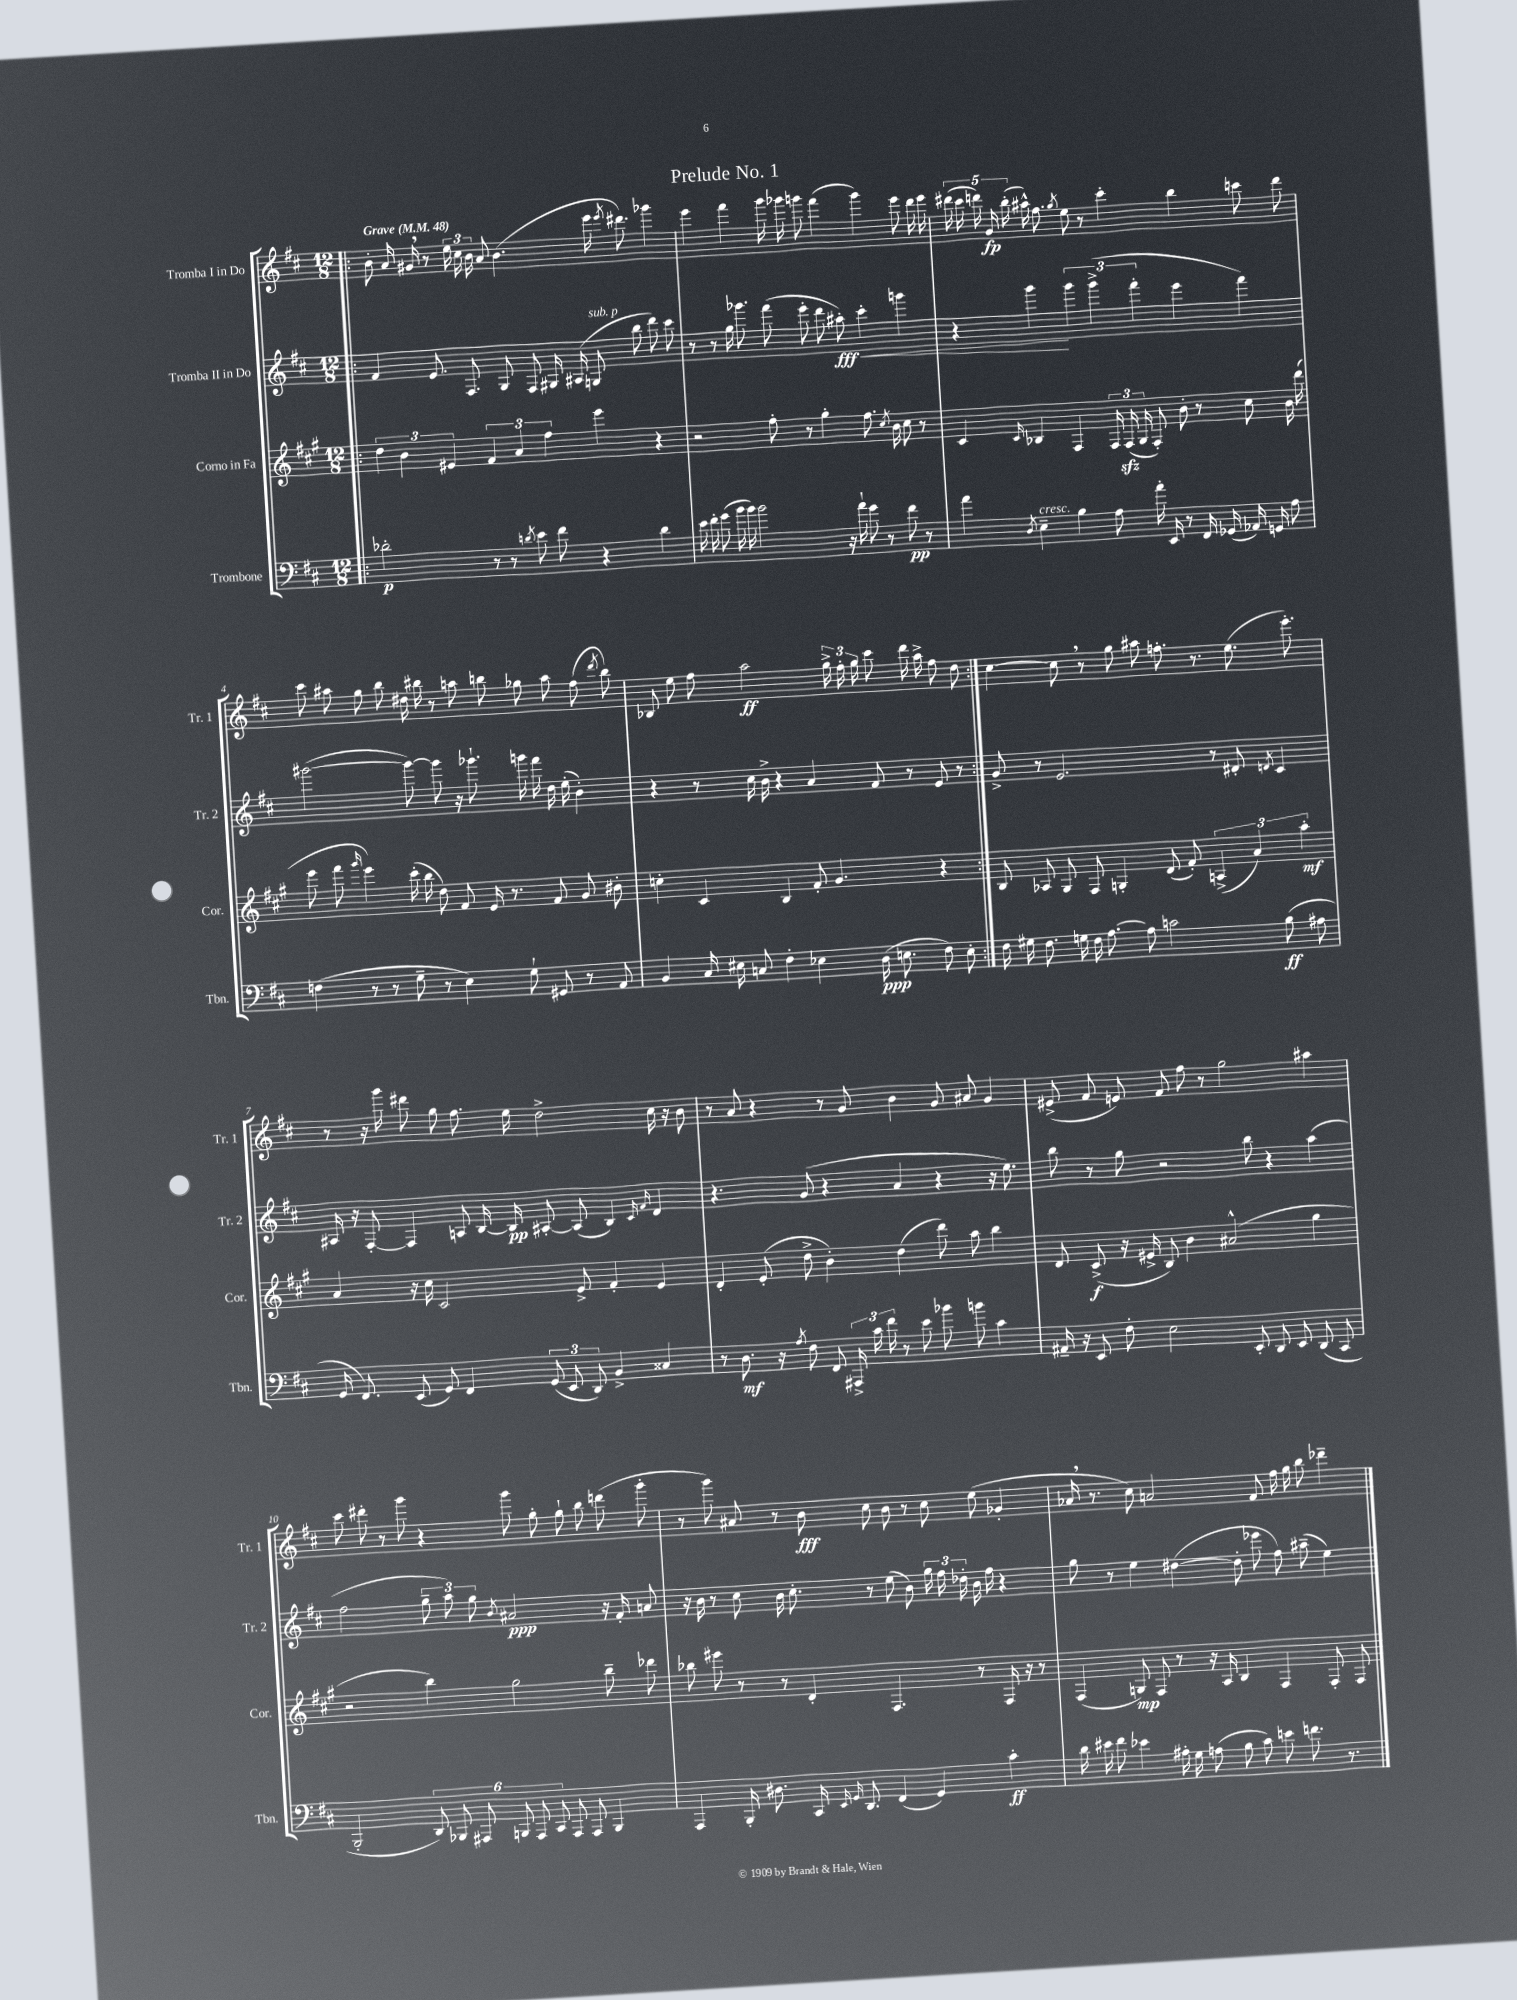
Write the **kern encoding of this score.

**kern	**dynam	**kern	**dynam	**kern	**dynam	**kern	**dynam
*part4	*part4	*part3	*part3	*part2	*part2	*part1	*part1
*staff4	*staff4	*staff3	*staff3	*staff2	*staff2	*staff1	*staff1
*I"Trombone	*	*I"Corno in Fa	*	*I"Tromba II in Do	*	*I"Tromba I in Do	*
*I'Tbn.	*	*I'Cor.	*	*I'Tr. 2	*	*I'Tr. 1	*
*clefF4	*	*clefG2	*	*clefG2	*	*clefG2	*
*k[f#c#]	*	*k[f#c#g#]	*	*k[f#c#]	*	*k[f#c#]	*
*M12/8	*	*M12/8	*	*M12/8	*	*M12/8	*
*MM48	*	*MM48	*	*MM48	*	*MM48	*
=1!|:	=1!|:	=1!|:	=1!|:	=1!|:	=1!|:	=1!|:	=1!|:
!	!	!	!	!	!	!LO:TX:a:B:t=Grave	!
2d-X'\	p	6dd\	.	4f#/	.	8b'\	.
.	.	.	.	.	.	16a/	.
.	.	6b\	.	.	.	.	.
.	.	.	.	.	.	16g#X,/	.
.	.	.	.	8.e/	.	8r	.
.	.	6e#X/	.	.	.	.	.
.	.	.	.	.	.	24ee\	.
.	.	.	.	.	.	24cc#\	.
.	.	.	.	8.F#/	.	.	.
.	.	.	.	.	.	24b\	.
8r	.	6f#/	.	.	.	8a/	.
8r	.	.	.	8G/	.	(4.b\	.
.	.	6a/	.	.	.	.	.
8qdn/	.	.	.	.	.	.	.
8e\	.	.	.	8F#/	.	.	.
.	.	6ff#\	.	.	.	.	.
8f#\	.	.	.	16G#X/	.	.	.
.	.	.	.	(16A#X/	.	.	.
!	!	!	!	!LO:TX:a:i:t=sub. p	!	!	!
4r	.	4eee\	.	8Gn/	.	16eee\	.
.	.	.	.	.	.	8qeee/	.
.	.	.	.	.	.	8.ddd#X\)	.
.	.	.	.	8bb\	.	.	.
4d\	.	4r	.	8ddd\)	.	4ggg-X\	.
.	.	.	.	8ccc#\	.	.	.
=2	=2	=2	=2	=2	=2	=2	=2
16e\	.	2r	.	8r	.	4eee\	.
16f#'\	.	.	.	.	.	.	.
(8g\	.	.	.	8r	.	.	.
16b\	.	.	.	16gg\	.	4fff#\	.
16b\)	.	.	.	8.ggg-X\	.	.	.
2b\	.	.	.	.	.	.	.
.	.	8ff#'\	.	(8fff#\	.	16ggg\	.
.	.	.	.	.	.	16ggg-X\	.
.	.	8r	.	8eee'\	.	8gggn\	.
.	.	4gg#'\	.	8ddd\	.	(4fff#\	.
16r	.	.	.	8aa#X'\)	fff	.	.
16a`\	.	.	.	.	.	.	.
!	!	!	!	!	!LO:HP:b	!	!
8g\	.	8.ff#\	.	4ccc#'\	<	4ggg\)	.
8r	.	.	.	.	.	.	.
.	.	8qcc#/	.	.	.	.	.
.	.	16b\	.	.	.	.	.
8f#\	pp	8cc#\	.	4gggn\	.	8eee\	.
8r	.	8r	.	.	.	16ddd\	.
.	.	.	.	.	.	16eee\	.
=3	=3	=3	=3	=3	=3	=3	=3
4a\	.	4c#/	.	4r	.	(20ddd#X\	.
.	.	.	.	.	.	20ccc#\	.
.	.	.	.	.	.	20dddn\)	.
.	.	.	.	.	.	20g/	fp
.	.	.	.	.	.	(20bb'\	.
8qD/	.	16qqc#/	.	.	.	.	.
!LO:TX:a:i:t=cresc.	!	!	!	!	!	!	!
4E~\	.	4B-X/	.	4ggg\	.	16aa#X^^\)	.
.	.	.	.	.	.	8.ff#\	.
.	.	.	.	.	.	8qgg/	.
4B\	.	4F#/	.	6ggg\	[	8ee\	.
.	.	.	.	.	.	8r	.
.	.	.	.	(6ggg^\	.	.	.
8A\	.	24F#/	.	.	.	4ccc#'\	.
.	.	(24F#zz/	.	.	.	.	.
.	.	24G#/	.	6fff#'\	.	.	.
16a'\	.	8F#'/)	.	.	.	.	.
16EE/	.	.	.	.	.	.	.
8r	.	8b'\	.	4eee\	.	4bb\	.
16FF#/	.	8r	.	.	.	.	.
(16GG-X/	.	.	.	.	.	.	.
16AA-X/)	.	8cc#\	.	4fff#\)	.	8cccn\	.
16GGn/	.	.	.	.	.	.	.
8A\	.	16b\	.	.	.	8ddd\	.
.	.	(16ddd\	.	.	.	.	.
!!LO:LB:g=z
=4	=4	=4	=4	=4	=4	=4	=4
(4Fn\	.	8eee\	.	([2ggg#X\	.	8ccc#\	.
.	.	8fff#\	.	.	.	8aa#X\	.
.	.	16qqggg#/	.	.	.	.	.
8r	.	4eee\)	.	.	.	8gg\	.
8r	.	.	.	.	.	8bb\	.
8G~\	.	(16ccc#'\	.	8ggg#\_)	.	16dd#X\	.
.	.	16bb\	.	.	.	16bb#X\	.
8r	.	8dd\)	.	8ggg#\]	.	8r	.
4E\)	.	8f#/	.	16r	.	8aan\	.
.	.	.	.	8.ggg-X`\	.	.	.
.	.	16e/	.	.	.	8bbn\	.
.	.	8.r	.	.	.	.	.
8G`\	.	.	.	16gggn\	.	8gg-X\	.
.	.	.	.	16fff#\	.	.	.
8GG#X/	.	8f#/	.	16dd\	.	8aa\	.
.	.	.	.	(16ee'\	.	.	.
8r	.	8g#/	.	4b'\)	.	(8ff#\	.
.	.	.	.	.	.	8qddd/	.
8AA/	.	8b#X'\	.	.	.	8bb\)	.
=5	=5	=5	=5	=5	=5	=5	=5
4BB/	.	4ccn'\	.	4r	.	8B-X/	.
.	.	.	.	.	.	8ee\	.
16C#/	.	4c#/	.	8r	.	8ff#\	.
16E#X\	.	.	.	.	.	.	.
8Cn/	.	.	.	16cc#\	.	2aa\	ff
.	.	.	.	16b^\	.	.	.
4F#'\	.	4B/	.	4r	.	.	.
4E-X\	.	8f#'/	.	4a/	.	.	.
.	.	4.g#/	.	.	.	24gg^\	.
.	.	.	.	.	.	24ff#'\	.
.	.	.	.	.	.	24gg\	.
(16D\	ppp	.	.	8f#/	.	8ccc#\	.
8.En\	.	.	.	.	.	.	.
.	.	.	.	8r	.	16ddd\	.
.	.	.	.	.	.	16aa^\	.
8F#\)	.	4r	.	8e/	.	8ff#\	.
8E'\	.	.	.	8r	.	8dd\	.
=6:|!	=6:|!	=6:|!	=6:|!	=6:|!	=6:|!	=6:|!	=6:|!
16F#\	.	8B/	.	8g^/	.	[4cc#\	.
16G#X\	.	.	.	.	.	.	.
8.F#\	.	8A-X/	.	8r	.	.	.
.	.	8G#/	.	2.e/	.	8cc#,\]	.
16Gn\	.	.	.	.	.	.	.
16F#\	.	8F#/	.	.	.	8r	.
[8.A\	.	.	.	.	.	.	.
.	.	4Gn'/	.	.	.	8gg\	.
8A\]	.	.	.	.	.	8aa#X\	.
2cn\	.	(8d/	.	.	.	8.ffn'\	.
.	.	8f#'/)	.	.	.	.	.
.	.	.	.	.	.	8.r	.
.	.	(6An^/	.	8r	.	.	.
.	.	.	.	8d#X'/	.	(8.ee\	.
.	.	6a/)	.	.	.	.	.
.	.	.	.	8qdn/	.	.	.
(8B\	ff	.	.	4c#/	.	.	.
.	.	.	.	.	.	8.eee'\)	.
.	.	6aa'\	mf	.	.	.	.
8A#X\	.	.	.	.	.	.	.
!!LO:LB:g=z
=7	=7	=7	=7	=7	=7	=7	=7
16GG/	.	4a/	.	16A#X/	.	8r	.
8.FF#/)	.	.	.	16r	.	.	.
.	.	.	.	[8F#'/	.	16r	.
.	.	.	.	.	.	16ggg\	.
(8EE/	.	16r	.	4F#/]	.	8ddd#X\	.
.	.	16cc#\	.	.	.	.	.
8GG/)	.	2c#/	.	.	.	8gg\	.
4FF#/	.	.	.	8An/	.	8.ff#\	.
.	.	.	.	[16B/	.	.	.
.	.	.	.	16B/]	pp	16ee\	.
(12GG/	.	.	.	[8A#X'/	.	2dd^\	.
12EE/	.	.	.	.	.	.	.
.	.	8e^/	.	(8A#/]	.	.	.
12DD/)	.	.	.	.	.	.	.
4BB^/	.	4f#'/	.	4B/)	.	.	.
.	.	.	.	16qqc#/	.	.	.
.	.	.	.	16qqf#/	.	.	.
4C##X/	.	4e/	.	4d/	.	16cc#\	.
.	.	.	.	.	.	16r	.
.	.	.	.	.	.	8b\	.
=8	=8	=8	=8	=8	=8	=8	=8
8r	.	4d'/	.	4.r	.	8r	.
8.D\	mf	.	.	.	.	8a/	.
.	.	(8e'/	.	.	.	4r	.
16r	.	.	.	.	.	.	.
8qA/	.	.	.	.	.	.	.
8F#\	.	8dd^\	.	(8g/	.	.	.
8FF#/	.	4b'\)	.	4r	.	8r	.
24AAA#X^/	.	.	.	.	.	8g/	.
24c#\	.	.	.	.	.	.	.
24f#\	.	.	.	.	.	.	.
8r	.	(4dd\	.	4a/	.	4b\	.
8e\	.	.	.	.	.	.	.
8b-X\	.	8ddd\)	.	4r	.	8g/	.
8bn\	.	8aa\	.	.	.	8a#X/	.
4c#\	.	4bb\	.	16r	.	4g/	.
.	.	.	.	8.ee\)	.	.	.
=9	=9	=9	=9	=9	=9	=9	=9
16AA#X~/	.	8d/	.	8bb\	.	(8e#X^/	.
16r	.	.	.	.	.	.	.
8EE/	.	(8c#^/	f	8r	.	8f#/	.
8F#'\	.	16r	.	8gg\	.	8en/)	.
.	.	16e#X^/	.	.	.	.	.
2E\	.	8B/)	.	2r	.	8f#/	.
.	.	4b\	.	.	.	8ff#\	.
.	.	.	.	.	.	8r	.
.	.	(2a#X^^/	.	.	.	2gg\	.
8EE'/	.	.	.	8bb\	.	.	.
8DD/	.	.	.	4r	.	.	.
8EE/	.	.	.	.	.	.	.
(8DD/	.	4gg#\	.	(4aa\	.	4aa#X\	.
8CC#/	.	.	.	.	.	.	.
!!LO:LB:g=z
=10	=10	=10	=10	=10	=10	=10	=10
2BBB'/	.	2r	.	2ff#\	.	8ccc#\	.
.	.	.	.	.	.	8ddd#X'\	.
.	.	.	.	.	.	8r	.
.	.	.	.	.	.	8ggg\	.
12DD/)	.	4bb\)	.	12gg~\	.	4r	.
12BBB-X/	.	.	.	12aa\)	.	.	.
12AAA#X/	.	.	.	12gg\	.	.	.
.	.	.	.	8qb/	.	.	.
12BBBn/	.	2gg#\	.	2a#X/	ppp	8ggg\	.
12AAA#/	.	.	.	.	.	.	.
.	.	.	.	.	.	8gg'\	.
12CC#/	.	.	.	.	.	.	.
8AAA#/	.	.	.	.	.	8gg`\	.
8AAA#/	.	.	.	.	.	8bb\	.
4BBB/	.	8bb~\	.	16r	.	(8dddn\	.
.	.	.	.	16f#'/	.	.	.
.	.	8ddd-X\	.	8an/	.	8ggg'\	.
=11	=11	=11	=11	=11	=11	=11	=11
4AAA/	.	8bb-X\	.	16r	.	8r	.
.	.	.	.	16b\	.	.	.
.	.	8eee#X\	.	8r	.	8ggg\)	.
16BBB'/	.	8r	.	8cc#\	.	8a#X/	.
8.D#X\	.	.	.	.	.	.	.
.	.	8r	.	16b\	.	8r	.
.	.	.	.	8.cc#'\	.	.	.
16CC#/	.	4d'/	.	.	.	8b\	fff
16qqEE/	.	.	.	.	.	.	.
16qqGG/	.	.	.	.	.	.	.
8.DD/	.	.	.	.	.	.	.
.	.	.	.	8r	.	8cc#\	.
(4FF#/	.	4.F#/	.	(8ee\	.	8b\	.
.	.	.	.	8b\)	.	8r	.
4GG/)	.	.	.	24gg\	.	8cc#\	.
.	.	.	.	24ff#\	.	.	.
.	.	.	.	24dd-X'\	.	.	.
.	.	8r	.	16b\	.	(8ee\	.
.	.	.	.	16ff#\	.	.	.
4c#'\	ff	16F#/	.	4r	.	4g-X'/	.
.	.	16r	.	.	.	.	.
.	.	8r	.	.	.	.	.
=12	=12	=12	=12	=12	=12	=12	=12
16d\	.	(4F#/	.	8gg\	.	16a-X,/	.
16e#X\	.	.	.	.	.	8.r	.
8f#\	.	.	.	8r	.	.	.
4e-X\	.	8Gn/)	mp	4ee\	.	8cc#\)	.
.	.	8F#/	.	.	.	2an/	.
16A#X'\	.	8r	.	([4dd#X\	.	.	.
16G\	.	.	.	.	.	.	.
(8An\	.	16r	.	.	.	.	.
.	.	16A/	.	.	.	.	.
8B\	.	4B/	.	8dd#'\]	.	.	.
8c#\)	.	.	.	8eee-X\	.	8f#/	.
8en\	.	4F#/	.	8ff#\)	.	16ff#\	.
.	.	.	.	.	.	16gg\	.
8.fn\	.	.	.	(8aa#X~\	.	8bb\	.
.	.	8F#'/	.	4ee\)	.	4ddd-X~\	.
8.r	.	.	.	.	.	.	.
.	.	8F#/	.	.	.	.	.
==	==	==	==	==	==	==	==
*-	*-	*-	*-	*-	*-	*-	*-
